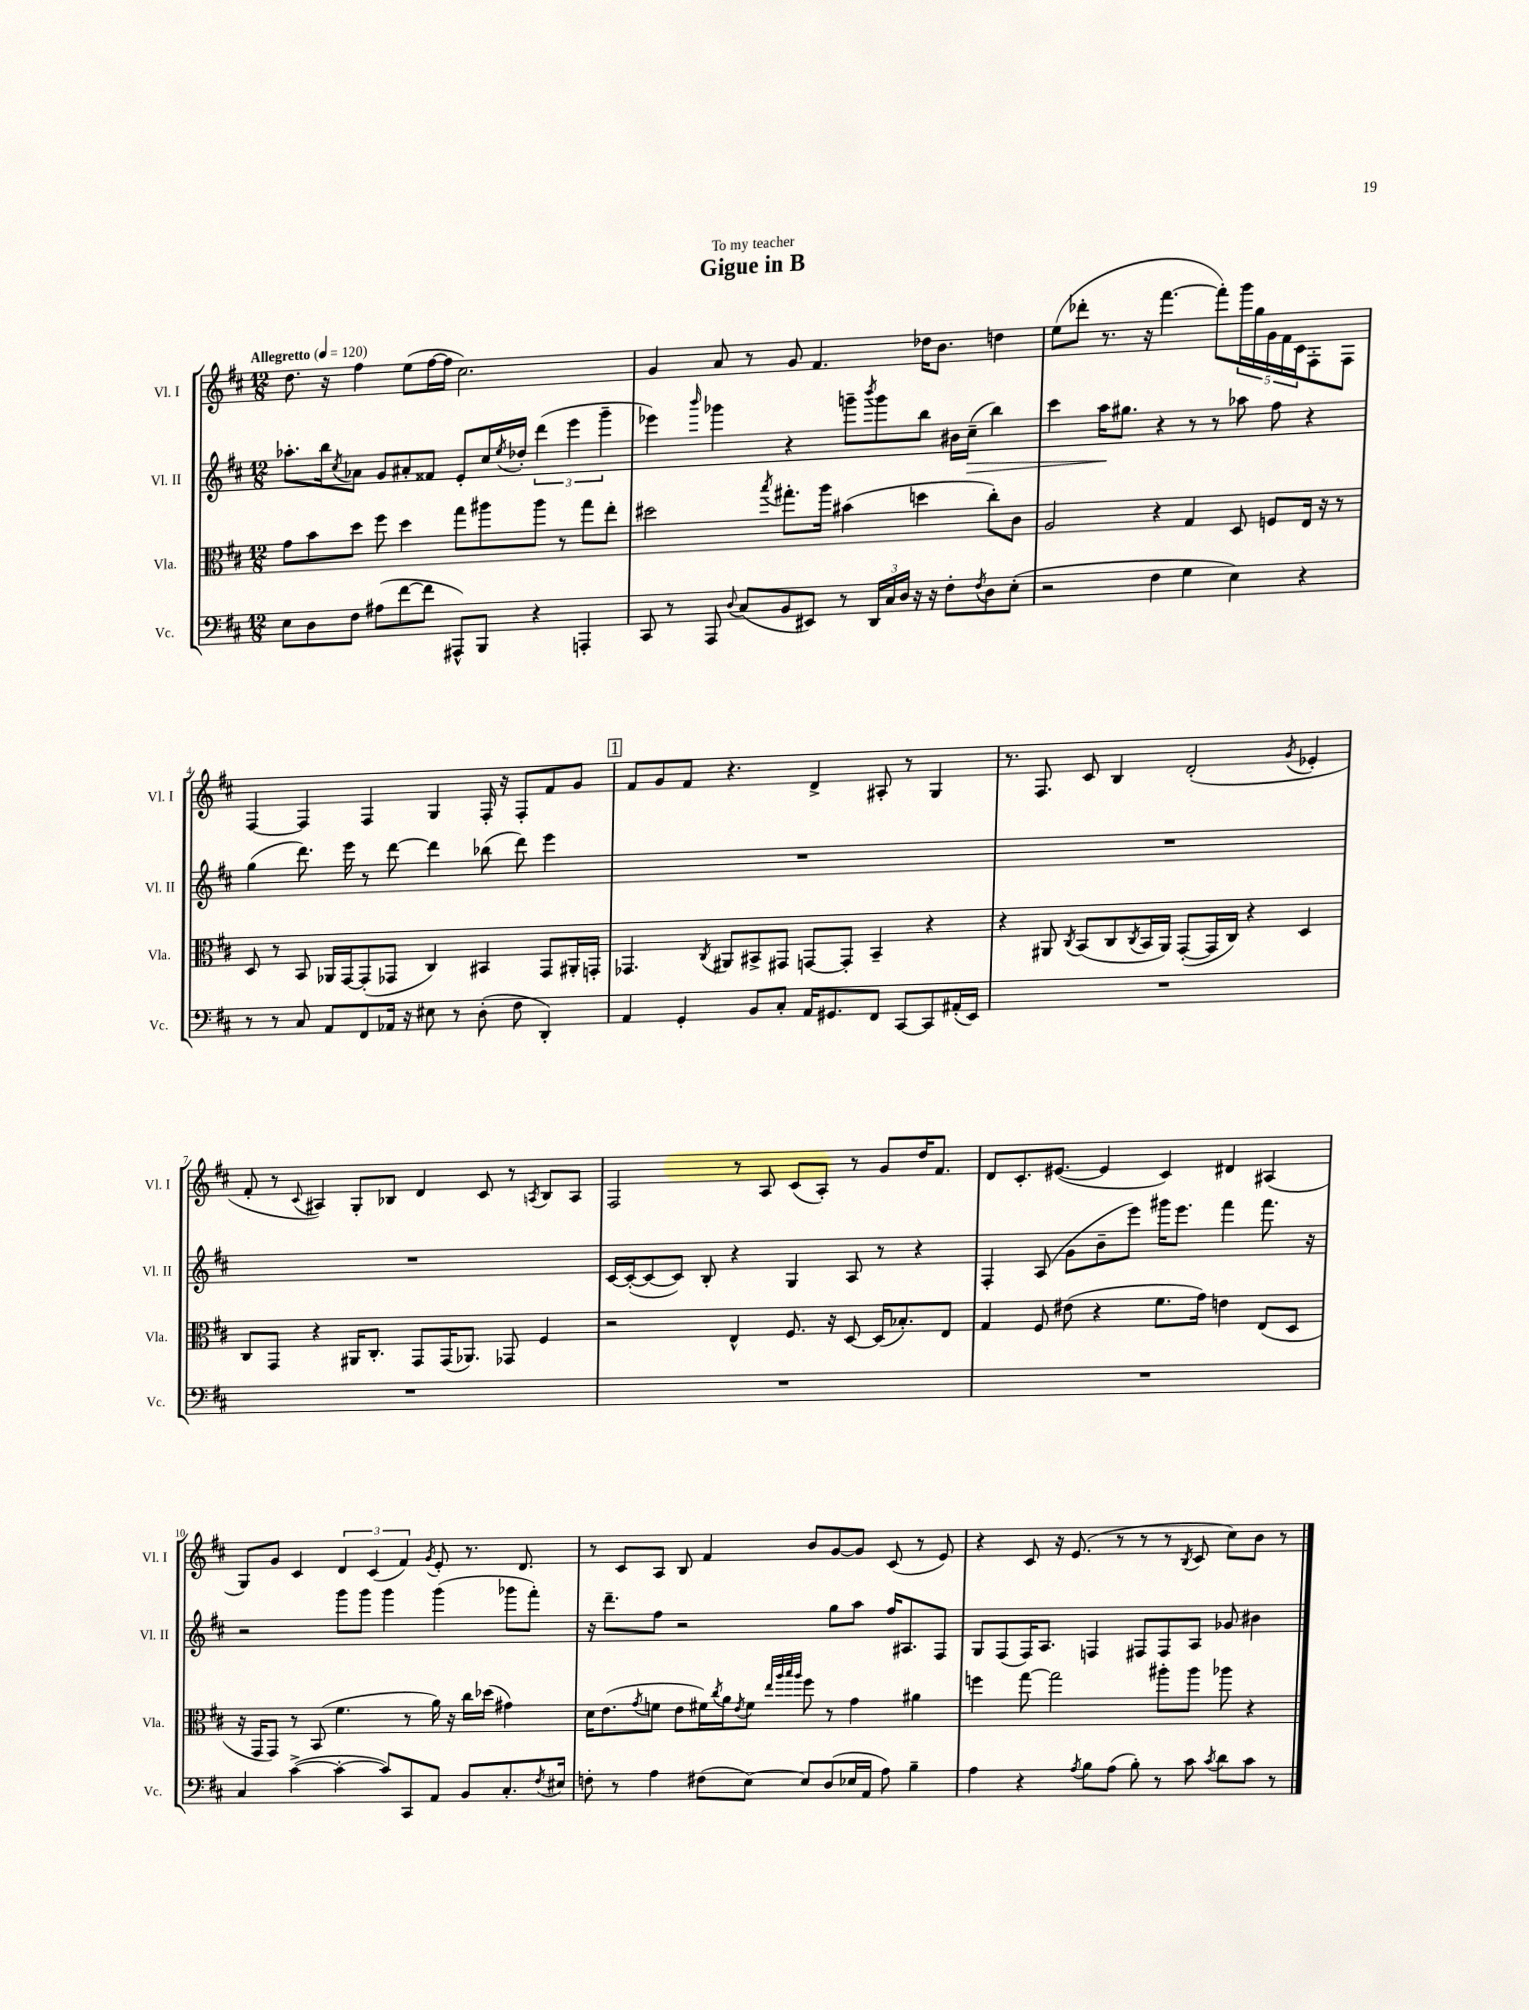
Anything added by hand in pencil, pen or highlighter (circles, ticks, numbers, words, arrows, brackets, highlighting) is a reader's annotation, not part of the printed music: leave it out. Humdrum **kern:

**kern	**kern	**kern	**dynam	**kern
*part4	*part3	*part2	*part2	*part1
*staff4	*staff3	*staff2	*staff2	*staff1
*I"Vc.	*I"Vla.	*I"Vl. II	*	*I"Vl. I
*I'Vc.	*I'Vla.	*I'Vl. II	*	*I'Vl. I
*clefF4	*clefC3	*clefG2	*	*clefG2
*k[f#c#]	*k[f#c#]	*k[f#c#]	*	*k[f#c#]
*M12/8	*M12/8	*M12/8	*	*M12/8
*MM120	*MM120	*MM120	*	*MM120
=1	=1	=1	=1	=1
!	!	!	!	!LO:TX:a:B:t=Allegretto
8E\L	8g\L	8.aa-X'\L	.	8.dd\
8D\	8b\	.	.	.
.	.	16bb\k	.	16r
.	.	8qcc#/	.	.
8F#\J	8dd\J	8a-X\J	.	4ff#\
(8A#X\L	8ff#\	8g/L	.	.
[8f#\	4dd\	8a#X'/	.	(8ee\L
8f#\J]	.	8f##X/J	.	[16ff#\L
.	.	.	.	16ff#\JJ]
8AAA#X^^/L)	8gg\L	8e'/L	.	2.cc#\)
8BBB/J	8aa#X\	16cc#/L	.	.
.	.	8qee/	.	.
.	.	16dd-X'/JJ	.	.
4r	8aa#\J	(6ddd\	.	.
.	8r	.	.	.
.	.	6eee\	.	.
4AAAn'/	8gg\L	.	.	.
.	.	6ggg~\	.	.
.	8ee'\J	.	.	.
=2	=2	=2	=2	=2
8CC#/	2dd#X\	4eee-X\)	.	4g/
8r	.	.	.	.
.	.	16qqbbb/	.	.
8AAA/	.	4ggg-X\	.	8a/
8qqD/	.	.	.	.
(8C#/L	.	.	.	8r
.	8qbb/	.	.	.
8BB/	8.gg#X'\L	4r	.	8g/
8EE#X/J)	.	.	.	4.f#/
.	16aa\Jk	.	.	.
8r	(4b#X\	8gggn~\L	.	.
.	.	8qbbb/	.	.
24DD/LL	.	8ggg\	.	.
24C#/	.	.	.	.
24D/JJ	.	.	.	.
16r	4ddn\	8bb\J	.	16dd-X\KL
16r	.	.	.	8.b\J
8F#'\L	.	16b#X\LL	.	.
!	!	!	!LO:HP:b	!
.	.	(16cc#~\JJ	>	.
8qF#/	.	.	.	.
8D\	8cc#'\L)	4bb\)	.	4ddn\
(8E'\J	8c#\J	.	.	.
=3	=3	=3	=3	=3
2r	2A/	4ccc#\	.	(8ee\L
.	.	.	.	8ddd-X'\J
.	.	16aa\KL	.	8.r
.	.	8.gg#X\J	]	.
.	.	.	.	16r
4F#\	4r	4r	.	[4.fff#\
4G\	4G/	8r	.	.
.	.	8r	.	8fff#'\L])
4E\)	8D/	8aa-X\	.	20ggg\L
.	.	.	.	20gg\
.	.	.	.	20g\
.	8Fn/L	8ff#\	.	.
.	.	.	.	20f#\
.	.	.	.	20c#\J
4r	16E/Jk	4r	.	8F#'\
.	16r	.	.	.
.	8r	.	.	8F#\J
!!LO:LB:g=z
=4	=4	=4	=4	=4
8r	8D/	(4gg\	.	[4F#/
8r	8r	.	.	.
8C#/	8BB/	8.ddd\)	.	4F#/]
8AA/L	16AA-X/LL	.	.	.
.	[16GG/J	16eee\	.	.
8FF#/	(8GG'/]	8r	.	4F#/
16AA-X/Jk	8GG-X/J	[8ddd\	.	.
16r	.	.	.	.
8E#X\	4C#/)	4ddd\]	.	4G/
8r	.	.	.	.
(8D'\	4BB#X/	(8bb-X\	.	16F#'/
.	.	.	.	16r
8F#\	.	8ddd\)	.	8F#'/L
4DD'/)	8GG-/L	4eee\	.	8f#/
.	16AA#X'/L	.	.	8g/J
.	16GGn'/JJ	.	.	.
!!LO:REH:place=s1:t=1
=5	=5	=5	=5	=5
4AA/	4.GG-X/	1.r	.	8f#/L
.	.	.	.	8g/
4GG'/	.	.	.	8f#/J
.	8qC#/	.	.	.
.	8AA#X/L	.	.	4.r
8BB/L	8BB#X^/	.	.	.
8C#'/J	8GG#X/J	.	.	.
16AA/KL	[8GGn/L	.	.	4d^/
8.GG#X/	.	.	.	.
.	8GG'/J]	.	.	.
8FF#/J	4BB#~/	.	.	8A#X'/
[8CC#/L	.	.	.	8r
8CC#/]	4r	.	.	4G/
(16AA#X'/L	.	.	.	.
16EE/JJ)	.	.	.	.
=6	=6	=6	=6	=6
1.r	4r	1.r	.	8.r
.	.	.	.	8.F#/
.	8AA#X/	.	.	.
.	8qC#/	.	.	.
.	(8BB/L	.	.	8c#/
.	8C#/	.	.	4B/
.	8qC#/	.	.	.
.	16BB/L	.	.	.
.	16AA#/JJ)	.	.	.
.	([8GG'/L	.	.	(2d'/
.	16GG/L]	.	.	.
.	16C#/JJ)	.	.	.
.	4r	.	.	.
.	.	.	.	8qg/
.	4D/	.	.	4e-X'/
!!LO:LB:g=z
=7	=7	=7	=7	=7
1.r	8C#/L	1.r	.	8f#'/
.	8GG/J	.	.	8r
.	.	.	.	8qqc#/
.	4r	.	.	4A#X/)
.	16AA#X/KL	.	.	8G'/L
.	8.C#'/J	.	.	.
.	.	.	.	8B-X/J
.	8GG/L	.	.	4d/
.	(16GG/K	.	.	.
.	8.AA-X/J)	.	.	.
.	.	.	.	8c#/
.	8GG-X/	.	.	8r
.	.	.	.	8qAn/
.	4F#/	.	.	8B-/L
.	.	.	.	8A/J
=8	=8	=8	=8	=8
1.r	2r	[16c#/LL	.	2F#/
.	.	(16c#'/J_	.	.
.	.	8c#/_	.	.
.	.	8c#/J])	.	.
.	.	8B'/	.	.
.	4E^^/	4r	.	8r
.	.	.	.	8A/
.	8.F#/	4G/	.	(8c#/L
.	.	.	.	8A'/J)
.	16r	.	.	.
.	[8D/	8A/	.	8r
.	(16D/KL]	8r	.	8g/L
.	8.B-X'/)	.	.	.
.	.	4r	.	16dd/K
.	.	.	.	8.f#/J
.	8E/J	.	.	.
=9	=9	=9	=9	=9
1.r	4G/	4F#'/	.	8d/L
.	.	.	.	8.c#'/
.	8F#/	(8A/	.	.
.	.	.	.	([8.e#X/J
.	(8e#X\	8g\L	.	.
.	4r	8b~\	.	4e#/]
.	.	8eee\J)	.	.
.	8.f#\L	16ggg#X\KL	.	4c#/)
.	.	8.eee\J	.	.
.	16g\Jk)	.	.	.
.	4en\	4fff#\	.	4d#X/
.	(8E/L	8.fff#\	.	(4A#X/
.	8D/J	.	.	.
.	.	16r	.	.
!!LO:LB:g=z
=10	=10	=10	=10	=10
4C#/	16r	2r	.	8G/L)
.	16GG/KL	.	.	.
.	8GG/J)	.	.	8g/J
([4c#^\	8r	.	.	4c#/
.	(8BB/	.	.	.
4c#'\_	4.f#\	8ggg\L	.	6d/
.	.	8ggg\J	.	.
.	.	.	.	(6c#/
8c#/L])	.	4ggg\	.	.
.	.	.	.	6f#/)
8CC#/	8r	.	.	.
.	.	.	.	8qg/
8AA/J	16a\)	(4ggg\	.	8e'/
.	16r	.	.	.
8BB/L	16cc#\LL	.	.	8.r
.	(16dd-X\JJ	.	.	.
8.C#'/	4g#X\)	8ggg-X\L	.	.
.	.	.	.	8.d/
.	.	8fff#'\J)	.	.
8qF#/	.	.	.	.
16E#X/Jk	.	.	.	.
=11	=11	=11	=11	=11
8Fn'\	16d\KL	16r	.	8r
.	(8.e\	8.ddd~\L	.	.
8r	.	.	.	8c#/L
.	8qg/	.	.	.
4A\	8fn\J	8ff#\J	.	8A/J
.	8e\L	2r	.	8B/
(8F#X\L	16f#X\L)	.	.	4f#/
.	8qcc#/	.	.	.
.	16a\J	.	.	.
.	8qe/	.	.	.
[8E\J)	8f#\J	.	.	.
.	32qqee/LLL	.	.	.
.	32qqaa/	.	.	.
.	32qqbb/	.	.	.
.	32qqaa/JJJ	.	.	.
8E/L]	8ff#\	.	.	8b/L
(8D/	8r	8gg\L	.	[8g/
16E-X/L	4g\	8aa\J	.	8g/J]
16AA/JJ	.	.	.	.
8A\)	.	16ff#/KL	.	(8c#/
.	.	8.A#X/	.	.
4B~\	4a#X\	.	.	8r
.	.	8F#/J	.	8e/)
=12	=12	=12	=12	=12
4A\	4ffn\	8G/L	.	4r
.	.	(8F#/	.	.
4r	[8gg\	16F#/K)	.	8c#/
.	.	8.A/J	.	.
.	2gg\]	.	.	16r
.	.	.	.	(8.e/
8qA/	.	.	.	.
8B\L	.	4Fn/	.	.
(8A\J	.	.	.	8r
8B'\)	.	8F#X/L	.	8r
8r	8aa#X'\L	8F#/	.	8r
.	.	.	.	8qB/
8c#\	8aa#\J	8A/J	.	8c#/
8qc#/	.	.	.	.
8d\L	8aa-X\	8g-X/	.	8cc#\L)
8c#\J	4r	4b#X\	.	8b\J
8r	.	.	.	8r
==	==	==	==	==
*-	*-	*-	*-	*-
